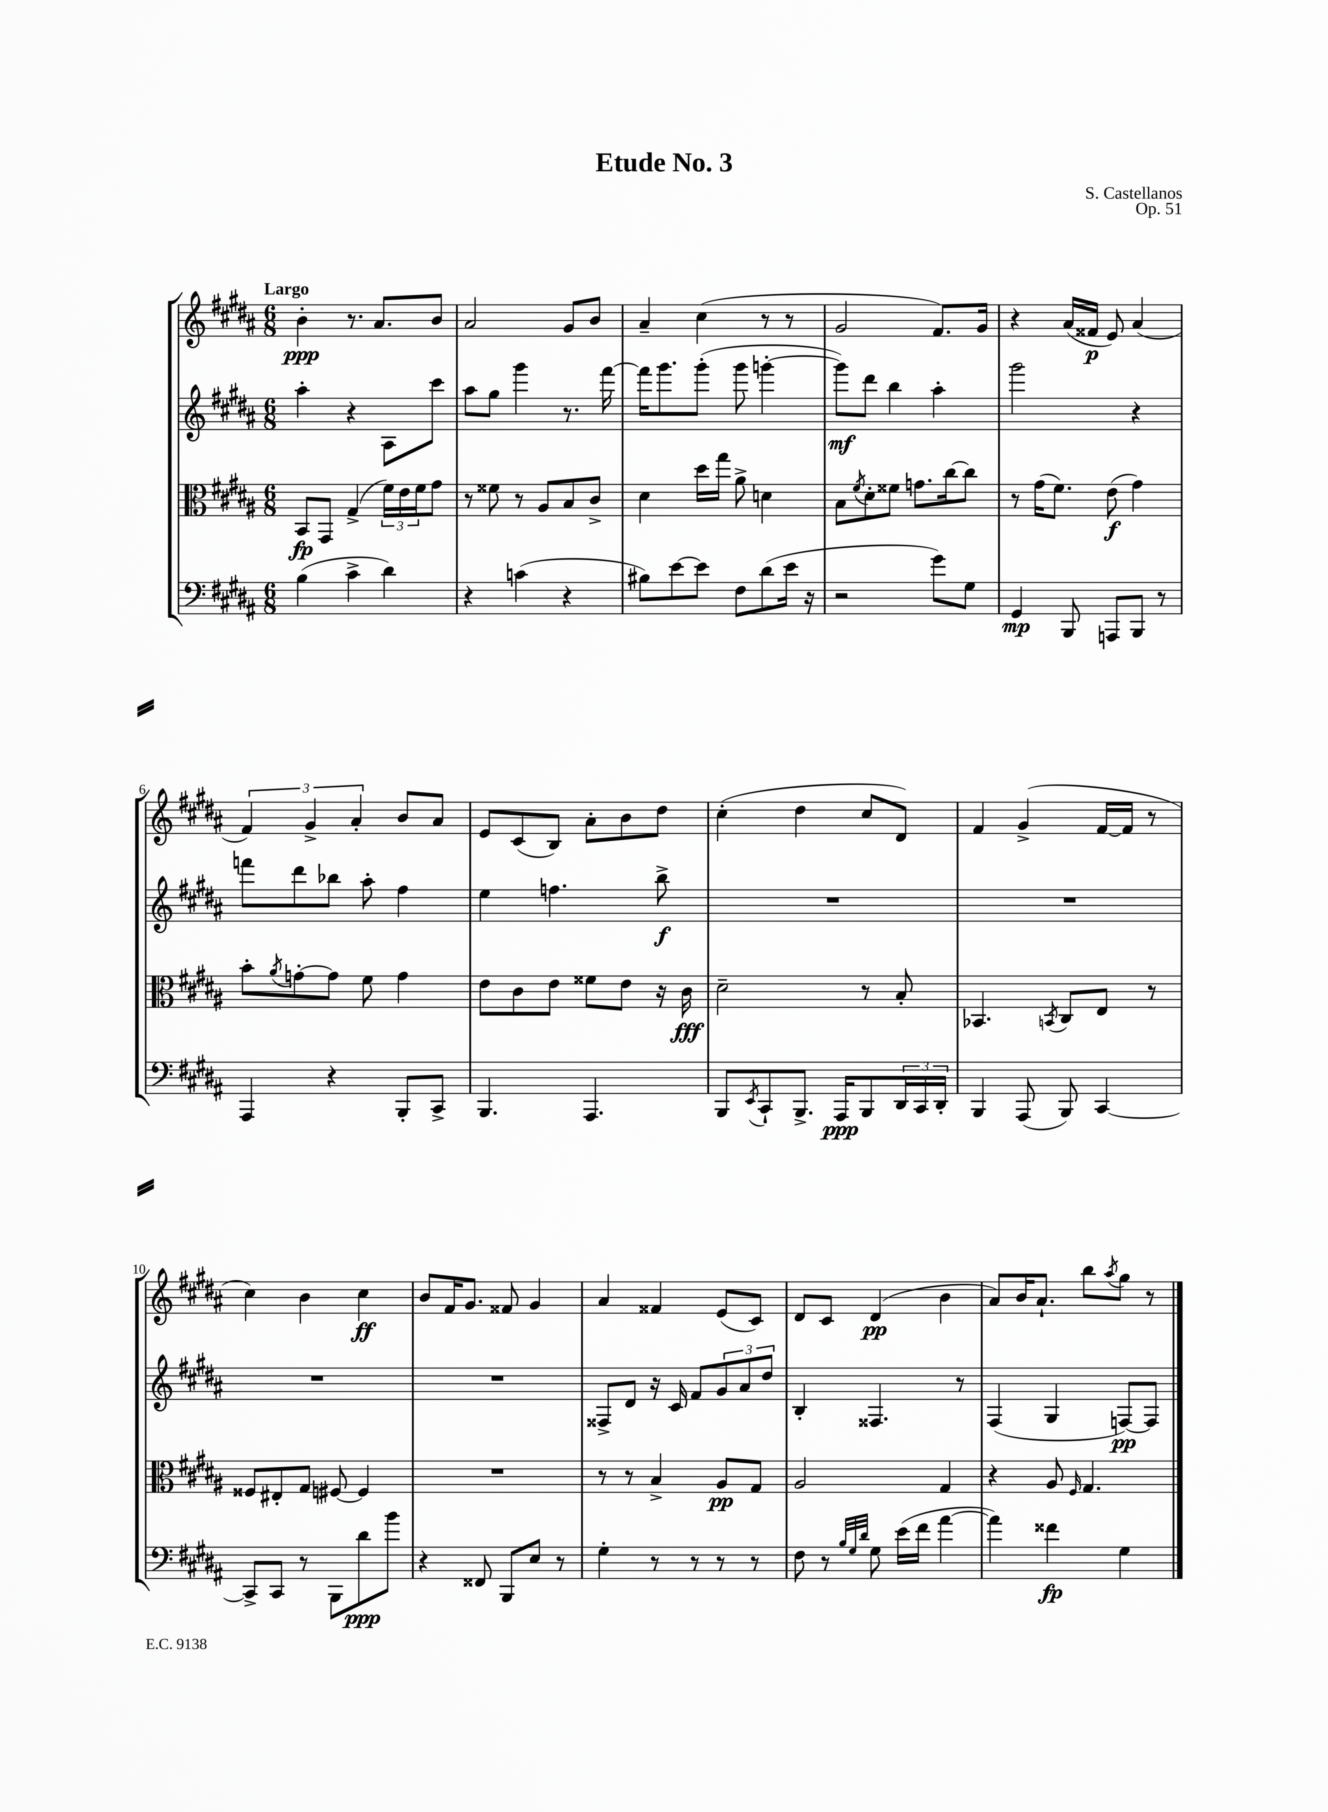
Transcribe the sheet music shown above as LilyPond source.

\header { title = "Etude No. 3" composer = "S. Castellanos" opus = "Op. 51" }
<<
\new StaffGroup <<
\new Staff = "s0" {
    \clef treble \key b \major \numericTimeSignature \time 6/8 \tempo "Largo"
    b'4-.\ppp r8. ais'8. b'8 |
    ais'2 gis'8 b'8 |
    ais'4-- cis''4( r8 r8 |
    gis'2 fis'8.) gis'16 |
    r4 ais'16( fisis'16\p e'8) ais'4( |
    \tuplet 3/2 { fis'4) gis'4-> ais'4-. } b'8 ais'8 |
    e'8 cis'8( b8) ais'8-. b'8 dis''8 |
    cis''4-.( dis''4 cis''8 dis'8) |
    fis'4 gis'4->( fis'16~ fis'16 r8 |
    cis''4) b'4 cis''4\ff |
    b'8 fis'16 gis'8. fisis'8 gis'4 |
    ais'4 fisis'4 e'8( cis'8) |
    dis'8 cis'8 dis'4\pp( b'4 |
    ais'8) b'16 ais'8.-! b''8 \acciaccatura { ais''8 } gis''8 r8 \bar "|." |
}
\new Staff = "s1" {
    \clef treble \key b \major \numericTimeSignature \time 6/8
    ais''4-. r4 ais8 cis'''8 |
    ais''8 gis''8 gis'''4 r8. fis'''16~ |
    fis'''16 gis'''8. gis'''8-.( gis'''8 g'''4~-. |
    g'''8\mf) dis'''8 b''4 ais''4-. |
    gis'''2 r4 |
    f'''8 dis'''8 bes''8 ais''8-. fis''4 |
    e''4 f''4. b''8->\f |
    R2. |
    R2. |
    R2. |
    R2. |
    fisis8-> dis'8 r16 cis'16 fis'8 \tuplet 3/2 { gis'8 ais'8 dis''8 } |
    b4-. fisis4. r8 |
    fis4( gis4 f8~\pp) f8 \bar "|." |
}
\new Staff = "s2" {
    \clef alto \key b \major \numericTimeSignature \time 6/8
    b,8\fp gis,8 gis4->( \tuplet 3/2 { fis'16) e'16 fis'16 } gis'8 |
    r8 fisis'8 r8 ais8 b8 cis'8-> |
    dis'4 dis''16 gis''16 ais'8-> d'4 |
    b8 \acciaccatura { fis'8 } dis'8-. fisis'8 g'8. cis''16~ cis''8 |
    r8 gis'16( fis'8.) e'8\f( gis'4) |
    b'8-. \acciaccatura { ais'8 } g'8~-. g'8 fis'8 g'4 |
    e'8 cis'8 e'8 fisis'8 e'8 r16 cis'16\fff |
    dis'2-- r8 b8-. |
    bes,4. \acciaccatura { b,8 } cis8 e8 r8 |
    fisis8 eis8-. gis8 fis8~ fis4 |
    R2. |
    r8 r8 b4-> ais8\pp gis8 |
    ais2 gis4 |
    r4 ais8 \grace { fis16 } gis4. \bar "|." |
}
\new Staff = "s3" {
    \clef bass \key b \major \numericTimeSignature \time 6/8
    b4( cis'4-> dis'4) |
    r4 c'4( r4 |
    bis8) e'8~ e'8 fis8 dis'8( e'16 r16 |
    r2 gis'8) gis8 |
    gis,4\mp b,,8 a,,8 b,,8 r8 |
    ais,,4 r4 b,,8-. cis,8-> |
    b,,4. ais,,4. |
    b,,8 \acciaccatura { e,8 } cis,8-! b,,8.-> ais,,16\ppp b,,8 \tuplet 3/2 { dis,16 cis,16 dis,16-. } |
    b,,4 ais,,8( b,,8) cis,4~ |
    cis,8-> cis,8 r8 b,,8 dis'8\ppp b'8 |
    r4 fisis,8 b,,8 e8 r8 |
    gis4-. r8 r8 r8 r8 |
    fis8 r8 \grace { b32 gis32 dis'32 } gis8 e'16( fis'16 ais'4~ |
    ais'4) fisis'4\fp gis4 \bar "|." |
}
>>
>>
